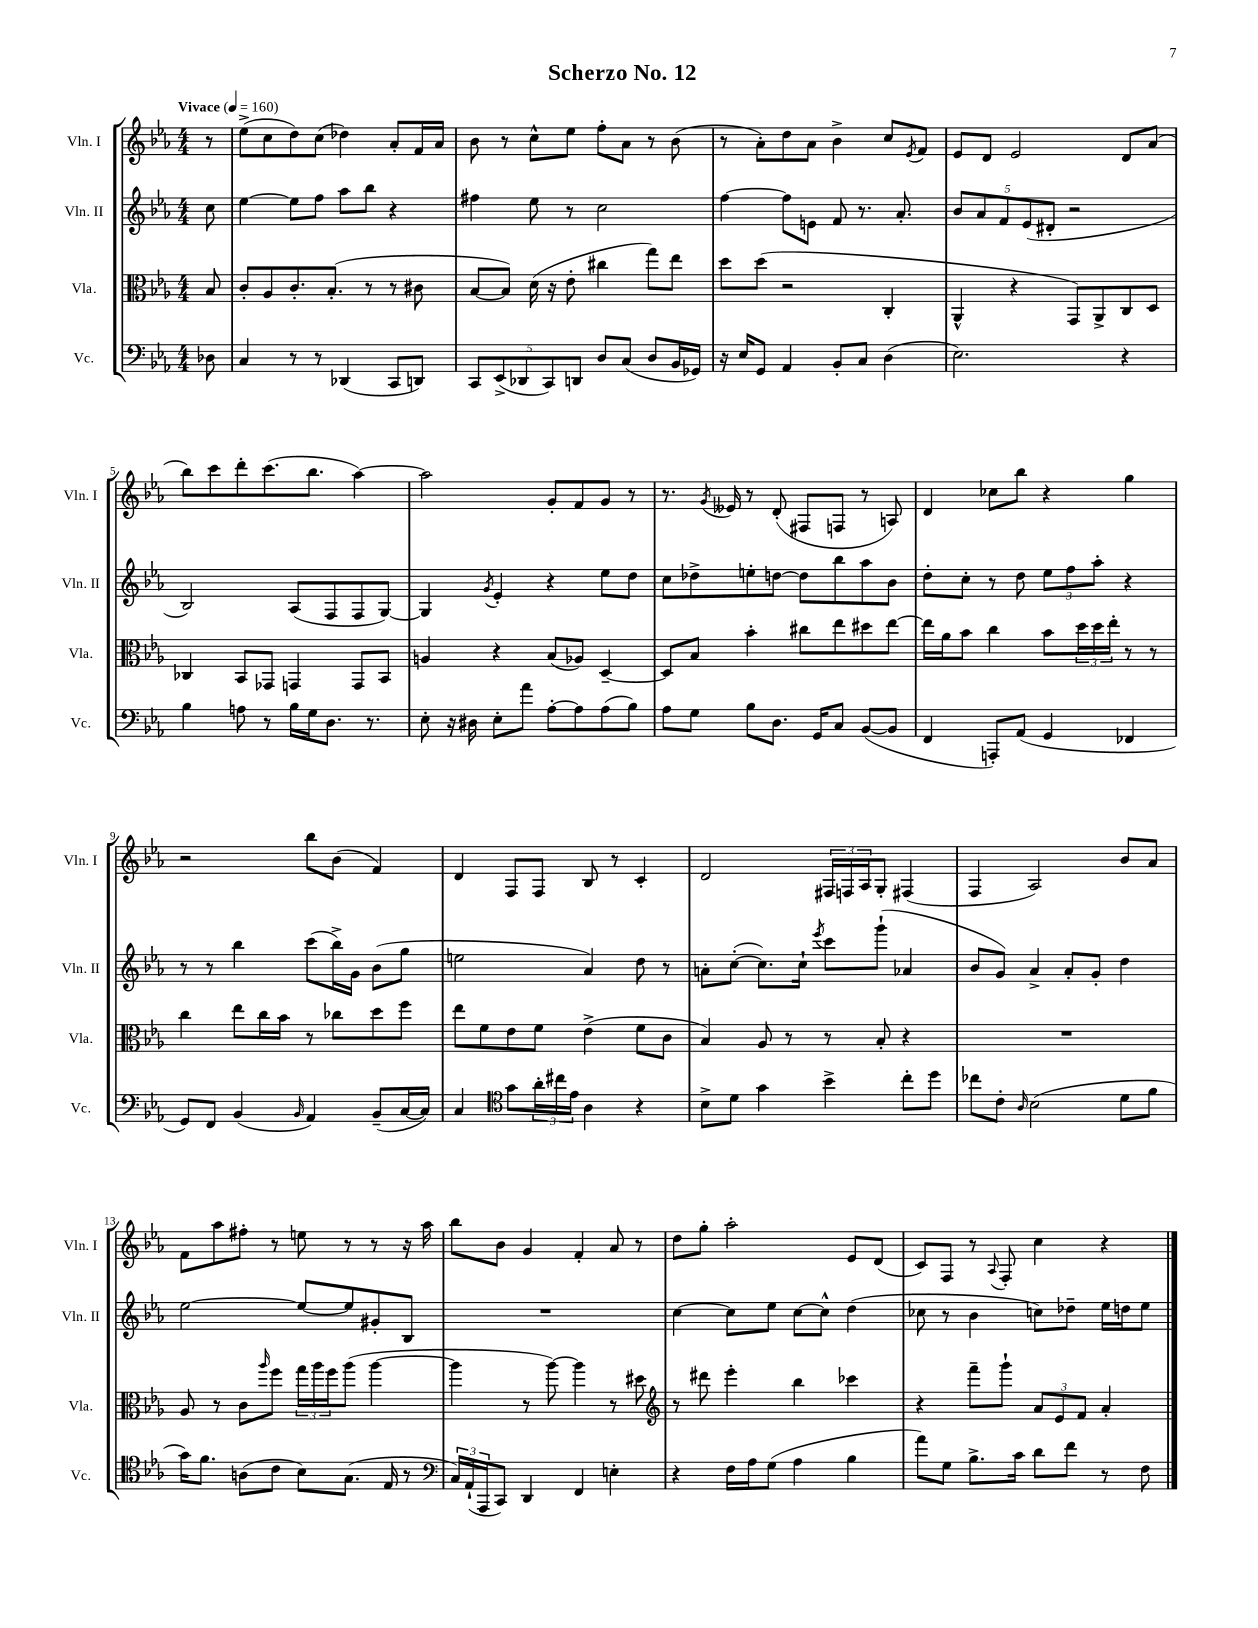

**kern	**kern	**kern	**kern
*part4	*part3	*part2	*part1
*staff4	*staff3	*staff2	*staff1
*I"Vc.	*I"Vla.	*I"Vln. II	*I"Vln. I
*I'Vc.	*I'Vla.	*I'Vln. II	*I'Vln. I
*clefF4	*clefC3	*clefG2	*clefG2
*k[b-e-a-]	*k[b-e-a-]	*k[b-e-a-]	*k[b-e-a-]
*M4/4	*M4/4	*M4/4	*M4/4
*MM160	*MM160	*MM160	*MM160
=	=	=	=
!	!	!	!LO:TX:a:B:t=Vivace
8D-X\	8B-/	8cc\	8r
=1	=1	=1	=1
4C/	8c'/L	[4ee-\	(8ee-^\L
.	8A-/	.	8cc\
8r	8.c'/	8ee-\L]	8dd\)
8r	.	8ff\J	(8cc\J
.	(8.B-'/J	.	.
(4DD-X/	.	8aa-\L	4dd-X\)
.	8r	8bb-\J	.
8CC/L	8r	4r	8a-'/L
8DDn/J)	8c#X\	.	16f/L
.	.	.	16a-/JJ
=2	=2	=2	=2
10CC/L	[8B-/L	4ff#X\	8b-\
(10EE-^/	.	.	.
.	8B-/J])	.	8r
10DD-X/	.	.	.
.	(16d\	8ee-\	8cc^^\L
10CC/)	.	.	.
.	16r	.	.
.	8e-'\	8r	8ee-\J
10DDn/J	.	.	.
8D/L	4cc#X\	2cc\	8ff'\L
(8C/J	.	.	8a-\J
8D/L	8gg\L)	.	8r
16BB-/L	8ee-\J	.	(8b-\
16GG-X/JJ)	.	.	.
=3	=3	=3	=3
16r	8dd\L	[4ff\	8r
16E-/KL	.	.	.
8GG/J	(8dd\J	.	8a-'\L)
4AA-/	2r	8ff\L]	8dd\
.	.	8en\J	8a-\J
8BB-'/L	.	8f/	4b-^\
8C/J	.	8.r	.
(4D\	4C'/	.	8cc/L
.	.	8.a-'/	.
.	.	.	8qe-/
.	.	.	8f/J
=4	=4	=4	=4
2.E-\)	4AA-^^/	10b-/L	8e-/L
.	.	10a-/	.
.	.	.	8d/J
.	.	10f/	.
.	4r	.	2e-/
.	.	(10e-/	.
.	.	10d#X'/J	.
.	8GG/L)	2r	.
.	8AA-^/	.	.
4r	8C/	.	8d/L
.	8D/J	.	(8a-/J
!!LO:LB:g=z
=5	=5	=5	=5
4B-\	4C-X/	2B-/)	8bb-\L)
.	.	.	8ccc\
8An\	8BB-/L	.	8ddd'\
8r	8GG-X/J	.	(8.ccc\
16B-\LL	4GGn/	(8A-/L	.
16G\J	.	.	8.bb-\J
8.D\J	.	8F/	.
.	8GG/L	8F/	[4aa-\)
8.r	.	.	.
.	8BB-/J	[8G/J)	.
=6	=6	=6	=6
8E-'\	4An/	4G/]	2aa-\]
16r	.	.	.
16D#X\	.	.	.
.	.	8qg/	.
8E-'\L	4r	4e-'/	.
8a-\J	.	.	.
[8A-'\L	(8B-/L	4r	8g'/L
8A-\]	8A-X/J)	.	8f/
(8A-\	[4D~/	8ee-\L	8g/J
8B-\J)	.	8dd\J	8r
=7	=7	=7	=7
8A-\L	8D/L]	8cc\L	8.r
8G\J	8B-/J	8dd-X^\	.
.	.	.	8qg/
.	.	.	16e--X/
8B-\L	4b-'\	8een'\	8r
8.D\J	.	[8ddn\J	(8d'/
.	8cc#X\L	8dd\L]	8F#X/L
16GG/KL	.	.	.
8C/J	8ee-\	8bb-\	8Fn/J
([8BB-/L	8dd#X\	8aa-\	8r
8BB-/J]	[8ee-\J	8b-\J	8An/)
=8	=8	=8	=8
4FF/	16ee-\LL]	8dd'\L	4d/
.	16a-\J	.	.
.	8b-\J	8cc'\J	.
8AAAn'/L)	4cc\	8r	8cc-X\L
(8AA-/J	.	8dd\	8bb-\J
4GG/	8b-\L	12ee-\L	4r
.	.	12ff\	.
.	24dd\L	.	.
.	24dd\	12aa-'\J	.
.	24ee-'\JJ	.	.
4FF-X/	8r	4r	4gg\
.	8r	.	.
!!LO:LB:g=z
=9	=9	=9	=9
8GG/L)	4cc\	8r	2r
8FF/J	.	8r	.
(4BB-/	8ee-\L	4bb-\	.
.	16cc\L	.	.
.	16b-\JJ	.	.
16qqBB-/	.	.	.
4AA-/)	8r	(8ccc\L	8bb-\L
.	8cc-X\L	16bb-^\L)	(8b-\J
.	.	16g\JJ	.
(8BB-~/L	8dd\	(8b-\L	4f/)
[16C/L	8ff\J	8gg\J	.
16C/JJ])	.	.	.
=10	=10	=10	=10
4C/	8ee-\L	2een\	4d/
.	8f\	.	.
*clefC4	*	*	*
8g\L	8e-\	.	8F/L
24a-'\L	8f\J	.	8F/J
24cc#X\	.	.	.
24e-\JJ	.	.	.
4A-\	(4e-^\	4a-/)	8B-/
.	.	.	8r
4r	8f\L	8dd\	4c'/
.	8c\J	8r	.
=11	=11	=11	=11
8B-^\L	4B-/)	8an'\L	2d/
8d\J	.	([8cc'\J	.
4g\	8A-/	8.cc\L])	.
.	8r	.	.
.	.	16cc`\Jk	.
.	.	8qeee-/	.
4b-^\	8r	8ccc\L	24F#X/LL
.	.	.	24Fn/
.	.	.	24A-/J
.	8B-'/	(8ggg`\J	8G'/J
8cc'\L	4r	4a-X/	(4F#X/
8dd\J	.	.	.
=12	=12	=12	=12
8cc-X\L	1r	8b-/L	4F/
8c'\J	.	8g/J)	.
16qqA-/	.	.	.
(2B-\	.	4a-^/	2A-/)
.	.	8a-'/L	.
.	.	8g'/J	.
8d\L	.	4dd\	8b-/L
8f\J	.	.	8a-/J
!!LO:LB:g=z
=13	=13	=13	=13
16g\KL)	8A-/	[2ee-\	8f\L
8.f\J	.	.	.
.	8r	.	8aa-\
(8An\L	8c\L	.	8ff#X'\J
.	16qqaa-/	.	.
8c\J	8ff\J	.	8r
8B-\L)	24gg\LL	8ee-/L_	8een\
.	24aa-\	.	.
.	24ff\J	.	.
(8.G\J	(8aa-\J	8ee-/]	8r
.	[4aa-\	8g#X'/	8r
16E-/	.	.	.
8r	.	8B-/J	16r
.	.	.	16aa-\
=14	=14	=14	=14
*clefF4	*	*	*
24C/LL)	4aa-\]	1r	8bb-\L
(24AA-`/	.	.	.
24AAA-/J	.	.	.
8CC/J)	.	.	8b-\J
4DD/	8r	.	4g/
.	[8aa-\)	.	.
4FF/	4aa-\]	.	4f'/
4En'\	8r	.	8a-/
.	8dd#X\	.	8r
=15	=15	=15	=15
*	*clefG2	*	*
4r	8r	[4cc\	8dd\L
.	8ddd#X\	.	8gg'\J
16F\LL	4eee-'\	8cc\L]	2aa-'\
16A-\J	.	.	.
(8G\J	.	8ee-\J	.
4A-\	4bb-\	[8cc\L	.
.	.	8cc^^\J]	.
4B-\	4ccc-X\	(4dd\	8e-/L
.	.	.	(8d/J
=16	=16	=16	=16
8a-\L)	4r	8cc-X\	8c/L)
8G\J	.	8r	8F/J
8.B-^\L	8fff~\L	4b-\	8r
.	.	.	8qqA-/
.	8ggg`\J	.	8F'/
16c\Jk	.	.	.
8d\L	12a-/L	8ccn\L)	4cc\
.	12e-/	.	.
8f\J	.	8dd-X~\J	.
.	12f/J	.	.
8r	4a-'/	16ee-\LL	4r
.	.	16ddn\J	.
8F\	.	8ee-\J	.
==	==	==	==
*-	*-	*-	*-
